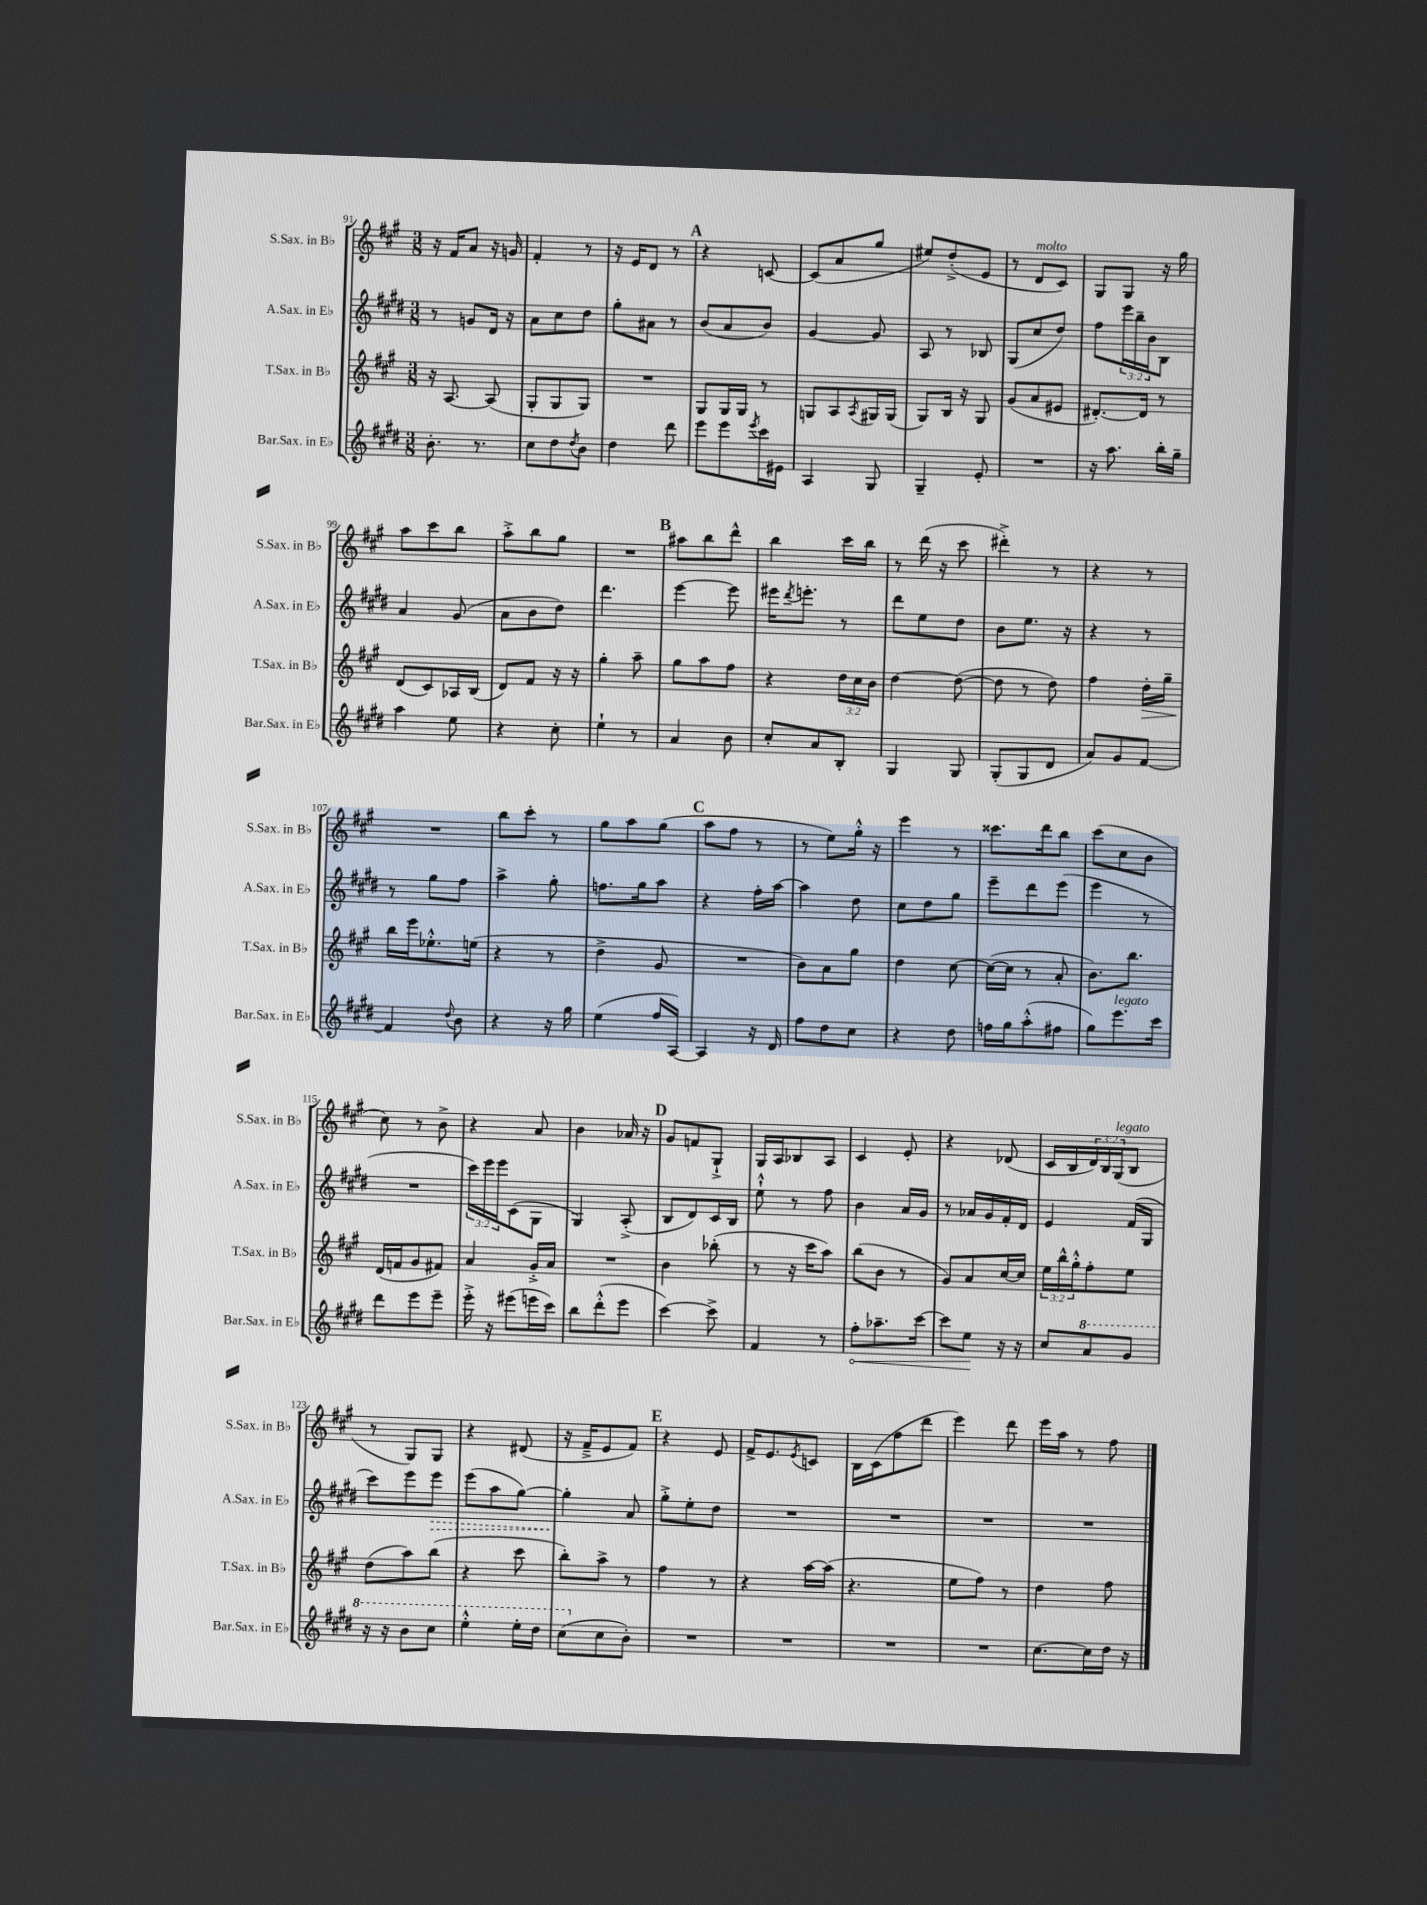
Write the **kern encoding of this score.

**kern	**dynam	**kern	**dynam	**kern	**dynam	**kern
*part4	*part4	*part3	*part3	*part2	*part2	*part1
*staff4	*staff4	*staff3	*staff3	*staff2	*staff2	*staff1
*I"Bar.Sax. in E♭	*	*I"T.Sax. in B♭	*	*I"A.Sax. in E♭	*	*I"S.Sax. in B♭
*I'Bar.Sax. in E♭	*	*I'T.Sax. in B♭	*	*I'A.Sax. in E♭	*	*I'S.Sax. in B♭
*clefG2	*	*clefG2	*	*clefG2	*	*clefG2
*k[f#c#g#d#]	*	*k[f#c#g#]	*	*k[f#c#g#d#]	*	*k[f#c#g#]
*M3/8	*	*M3/8	*	*M3/8	*	*M3/8
=91	=91	=91	=91	=91	=91	=91
8.b'\	.	16r	.	8r	.	16r
.	.	[8.A/	.	.	.	16f#/KL
.	.	.	.	8gn/L	.	8a/J
8.r	.	.	.	.	.	.
.	.	(8A/]	.	16d#/Jk	.	16r
.	.	.	.	16r	.	16gn/
=92	=92	=92	=92	=92	=92	=92
8cc#\L	.	8G#'/L	.	8a\L	.	4f#'/
8dd#\	.	8G#/	.	8cc#\	.	.
8qdd#/	.	.	.	.	.	.
8b\J	.	8G#/J)	.	8dd#\J	.	8r
=93	=93	=93	=93	=93	=93	=93
4dd#\	.	4.r	.	8gg#'\L	.	16r
.	.	.	.	.	.	16e/KL
.	.	.	.	8a#X\J	.	8d/J
8ddd#\	.	.	.	8r	.	8r
!!LO:REH:place=s1:t=A
=94	=94	=94	=94	=94	=94	=94
8eee\L	.	8G#/L	.	(8b/L	.	4r
8eee\	.	16G#/L	.	8a/	.	.
.	.	16G#/JJ	.	.	.	.
8qeee/	.	.	.	.	.	.
16ccc#\L	.	8r	.	8b/J)	.	[8cn/
16e#X\JJ	.	.	.	.	.	.
=95	=95	=95	=95	=95	=95	=95
4A/	.	8Gn/L	.	[4g#/	.	(8c/L]
.	.	8A/	.	.	.	8a/
.	.	8qA/	.	.	.	.
8G#/	.	16G#X/L	.	8g#/]	.	8gg#/J
.	.	(16G#/JJ	.	.	.	.
=96	=96	=96	=96	=96	=96	=96
4G#~/	.	8G#/L)	.	8A/	.	8ee#X/L)
.	.	16B/Jk	.	8r	.	(8dd'^/
.	.	16r	.	.	.	.
8e'/	.	8G#/	.	8B-X/	.	8e/J
=97	=97	=97	=97	=97	=97	=97
4.r	.	(8g#/L	.	(8G#/L	.	8r
!	!	!	!	!	!	!LO:TX:a:i:t=molto
.	.	8a/	.	8cc#/	.	8d/L
.	.	8e#X/J	.	8dd#/J)	.	8c#/J)
=98	=98	=98	=98	=98	=98	=98
16r	.	[8.d#X'/L)	.	8ff#\L	.	8G#/L
8.aa\	.	.	.	.	.	.
.	.	.	.	24eee\L	.	8G#/J
.	.	.	.	24bb~\	.	.
.	.	16d#/Jk]	.	.	.	.
.	.	.	.	24b\J	.	.
16bb'\LL	.	8r	.	8B\J	.	16r
16gg#~\JJ	.	.	.	.	.	16gg#\
!!LO:LB:g=z
=99	=99	=99	=99	=99	=99	=99
4aa\	.	(8d/L	.	4a/	.	8aa\L
.	.	8c#/)	.	.	.	8ccc#\
8ee\	.	16A-X/L	.	(8g#/	.	8bb\J
.	.	(16B/JJ	.	.	.	.
=100	=100	=100	=100	=100	=100	=100
4r	.	8d/L)	.	8a\L	.	8aa'^\L
.	.	8f#/J	.	8b\	.	8bb\
8cc#'\	.	16r	.	8dd#\J)	.	8gg#\J
.	.	16r	.	.	.	.
=101	=101	=101	=101	=101	=101	=101
4ee`\	.	4gg#'\	.	4.ddd#\	.	4.r
8r	.	8aa~\	.	.	.	.
!!LO:REH:place=s1:t=B
=102	=102	=102	=102	=102	=102	=102
4a/	.	8gg#\L	.	[4eee\	.	8aa#X\L
.	.	8aa\	.	.	.	8bb\
8b\	.	8ff#\J	.	8eee\]	.	8ddd^^\J
=103	=103	=103	=103	=103	=103	=103
8cc#'/L	.	4r	.	16eee#X\KL	.	4bb\
.	.	.	.	8qddd#/	.	.
.	.	.	.	8.eeen'\J	.	.
8a/	.	.	.	.	.	.
8B'/J	.	24dd\LL	.	8r	.	16ccc#\LL
.	.	24cc#\	.	.	.	.
.	.	.	.	.	.	16bb\JJ
.	.	24b\JJ	.	.	.	.
=104	=104	=104	=104	=104	=104	=104
4G#/	.	[4dd\	.	8ddd#\L	.	8r
.	.	.	.	8ee\	.	(16ddd\
.	.	.	.	.	.	16r
8G#/	.	(8dd\_	.	8dd#\J	.	8ccc#\
=105	=105	=105	=105	=105	=105	=105
(8G#'/L	.	8dd\]	.	8b\L	.	4ddd#X'^\)
8G#/	.	8r	.	8.ee\J	.	.
8d#/J	.	8dd\)	.	.	.	8r
.	.	.	.	16r	.	.
=106	=106	=106	=106	=106	=106	=106
8a/L)	.	4ff#\	.	4r	.	4r
8g#/	.	.	.	.	.	.
!	!	!	!LO:HP:b	!	!	!
[8f#/J	.	16dd'\LL	>	8r	.	8r
.	.	16gg#~\JJ	.	.	.	.
!!LO:LB:g=z
=107	=107	=107	=107	=107	=107	=107
4f#/]	.	16bb\LL	.	8r	.	4.r
.	.	16eee\J	]	.	.	.
.	.	8.ee-X'^^\	.	8gg#\L	.	.
8qqdd#/	.	.	.	.	.	.
8b\	.	.	.	8ff#\J	.	.
.	.	(16een\Jk	.	.	.	.
=108	=108	=108	=108	=108	=108	=108
4r	.	4r	.	4aa^\	.	8bb\L
.	.	.	.	.	.	8ccc#'\J
16r	.	8r	.	8gg#'\	.	8r
16gg#\	.	.	.	.	.	.
=109	=109	=109	=109	=109	=109	=109
(4ee\	.	4dd^\	.	8.ffn\L	.	8gg#\L
.	.	.	.	.	.	8aa\
.	.	.	.	16gg#\k	.	.
16ff#/LL	.	8g#/	.	8aa\J	.	(8gg#\J
[16A/JJ)	.	.	.	.	.	.
!!LO:REH:place=s1:t=C
=110	=110	=110	=110	=110	=110	=110
4A/]	.	4.r	.	4r	.	8aa\L
.	.	.	.	.	.	8ff#\J
16r	.	.	.	16ff#'\LL	.	8r
16d#/	.	.	.	[16aa\JJ	.	.
=111	=111	=111	=111	=111	=111	=111
8ff#\L	.	8b\L)	.	4aa\]	.	8r
8dd#\	.	8a\	.	.	.	8ee\L)
8cc#\J	.	8gg#\J	.	8dd#\	.	16gg#'^^\Jk
.	.	.	.	.	.	16r
=112	=112	=112	=112	=112	=112	=112
4r	.	4dd\	.	8cc#\L	.	4eee\
.	.	.	.	8dd#\	.	.
8dd#\	.	[8cc#\	.	8gg#\J	.	8r
=113	=113	=113	=113	=113	=113	=113
16ffn\LL	.	(16cc#\LL_	.	8eee~\L	.	8.ccc##X\L
16gg#\J	.	16cc#\JJ]	.	.	.	.
(8aa'^^\	.	8r	.	8ddd#\	.	.
.	.	.	.	.	.	16ddd\k
8ff#X\J	.	8a'/	.	(8eee\J	.	8bb\J
=114	=114	=114	=114	=114	=114	=114
8gg#\L)	.	8.b\L)	.	4eee\	.	(8ccc#\L
!LO:TX:a:i:t=legato	!	!	!	!	!	!
8.eee\	.	.	.	.	.	8cc#\
.	.	8.bb\J	.	.	.	.
.	.	.	.	8r	.	8b\J
16ccc#\Jk	.	.	.	.	.	.
!!LO:LB:g=z
=115	=115	=115	=115	=115	=115	=115
8ddd#\L	.	(16d/LL	.	4.r	.	8cc#\)
.	.	16fn/J	.	.	.	.
8eee\	.	8g#/	.	.	.	8r
8eee~\J	.	8f#X/J)	.	.	.	8b^\
=116	=116	=116	=116	=116	=116	=116
16eee'^\	.	4a/	.	24ccc#\LL)	.	4r
.	.	.	.	24eee\	.	.
16r	.	.	.	.	.	.
.	.	.	.	24eee\J	.	.
(8eee#X\L	.	.	.	(8c#\	.	.
16eeen\L	.	16g#'^/LL	.	8G#\J	.	8a/
16ccc#\JJ)	.	16a/JJ	.	.	.	.
=117	=117	=117	=117	=117	=117	=117
8bb\L	.	4.r	.	4G#/)	.	4b\
(8ddd#'^^\	.	.	.	.	.	.
8eee\J	.	.	.	(8A'^/	.	16a-X/
.	.	.	.	.	.	16r
!!LO:REH:place=s1:t=D
=118	=118	=118	=118	=118	=118	=118
[4ccc#\)	.	4b\	.	8B/L	.	8g#/L
.	.	.	.	8d#/)	.	8fn/
8ccc#^\]	.	(8bb-X'\	.	16c#/L	.	8G#`^/J
.	.	.	.	16B/JJ	.	.
=119	=119	=119	=119	=119	=119	=119
4f#/	.	8r	.	8ee`^^\	.	16G#/LL
.	.	.	.	.	.	16A/J
.	.	16r	.	8r	.	8B-X/
.	.	16ccc#\KL	.	.	.	.
8r	.	8aa\J)	.	8ff#\	.	8A/J
=120	=120	=120	=120	=120	=120	=120
!	!LO:HP:b	!	!	!	!	!
8ff#'\L	<	(8bb\L	.	4b\	.	4c#/
8.aa-X~\	.	8b\J	.	.	.	.
.	.	8r	.	16a/LL	.	8e'/
[16ccc#\Jk	.	.	.	16g#/JJ	.	.
=121	=121	=121	=121	=121	=121	=121
8ccc#\L]	.	8g#/L)	.	8r	.	4r
8ee\J	.	8a/	.	16a-X/LL	.	.
.	.	.	.	16g#/	.	.
16r	[	[16cc#/L	.	16f#'/	.	(8d-X/
16r	.	16cc#/JJ]	.	16d#/JJ	.	.
=122	=122	=122	=122	=122	=122	=122
8cc#/L	.	24ee\LL	.	4e/	.	16c#/LL
.	.	24bb^^\	.	.	.	.
.	.	.	.	.	.	16B/
.	.	24gg#'^^\J	.	.	.	.
*8va	*	*	*	*	*	*
8aa/	.	8ff#'\	.	.	.	24d/)
.	.	.	.	.	.	24B/
!	!	!	!	!	!	!LO:TX:a:i:t=legato
.	.	.	.	.	.	(24G#/J
8gg#/J	.	8ee\J	.	(16f#/LL	.	8B/J
.	.	.	.	16G#/JJ	.	.
!!LO:LB:g=z
=123	=123	=123	=123	=123	=123	=123
16r	.	(8dd\L	.	8ccc#\L)	.	8r
16r	.	.	.	.	.	.
8bb\L	.	8aa\)	.	8eee\	.	8G#/L)
!	!	!	!	!	!LO:HP:b	!
8ccc#\J	.	(8bb\J	.	8eee\J	>	8G#/J
=124	=124	=124	=124	=124	=124	=124
4eee'^^\	.	4r	.	(8eee\L	.	4r
.	.	.	.	8aa\	.	.
16eee'\LL	.	8ccc#\	.	[8gg#\J)	.	(8d#X/
16ddd#\JJ	.	.	.	.	.	.
=125	=125	=125	=125	=125	=125	=125
(8ccc#\L	.	8bb'\L)	.	4gg#'\]	.	16r
.	.	.	.	.	.	16f#~^/KL
*X8va	*	*	*	*	*	*
8cc#\	.	8aa^\J	.	.	.	8e/
8b'\J)	.	8r	.	8a/	]	8f#/J)
!!LO:REH:place=s1:t=E
=126	=126	=126	=126	=126	=126	=126
4.r	.	4ff#\	.	8gg#'^\L	.	4r
.	.	.	.	8ee'\	.	.
.	.	8r	.	8dd#\J	.	8e/
=127	=127	=127	=127	=127	=127	=127
4.r	.	4r	.	4.r	.	16f#^/KL
.	.	.	.	.	.	8.e/
.	.	.	.	.	.	8qe/
.	.	[16aa\LL	.	.	.	8cn/J
.	.	(16aa\JJ]	.	.	.	.
=128	=128	=128	=128	=128	=128	=128
4.r	.	4.r	.	4.r	.	16B\LL
.	.	.	.	.	.	(16c#\J
.	.	.	.	.	.	8ff#\
.	.	.	.	.	.	8ddd\J
=129	=129	=129	=129	=129	=129	=129
4.r	.	8ee\L	.	4.r	.	4eee\)
.	.	8ff#\J)	.	.	.	.
.	.	8r	.	.	.	8ddd\
=130	=130	=130	=130	=130	=130	=130
[8.cc#\L	.	4dd\	.	4.r	.	16eee\LL
.	.	.	.	.	.	16aa\JJ
.	.	.	.	.	.	8r
16cc#\L]	.	.	.	.	.	.
16dd#\JJ	.	8ff#\	.	.	.	8ff#\
16r	.	.	.	.	.	.
==	==	==	==	==	==	==
*-	*-	*-	*-	*-	*-	*-
